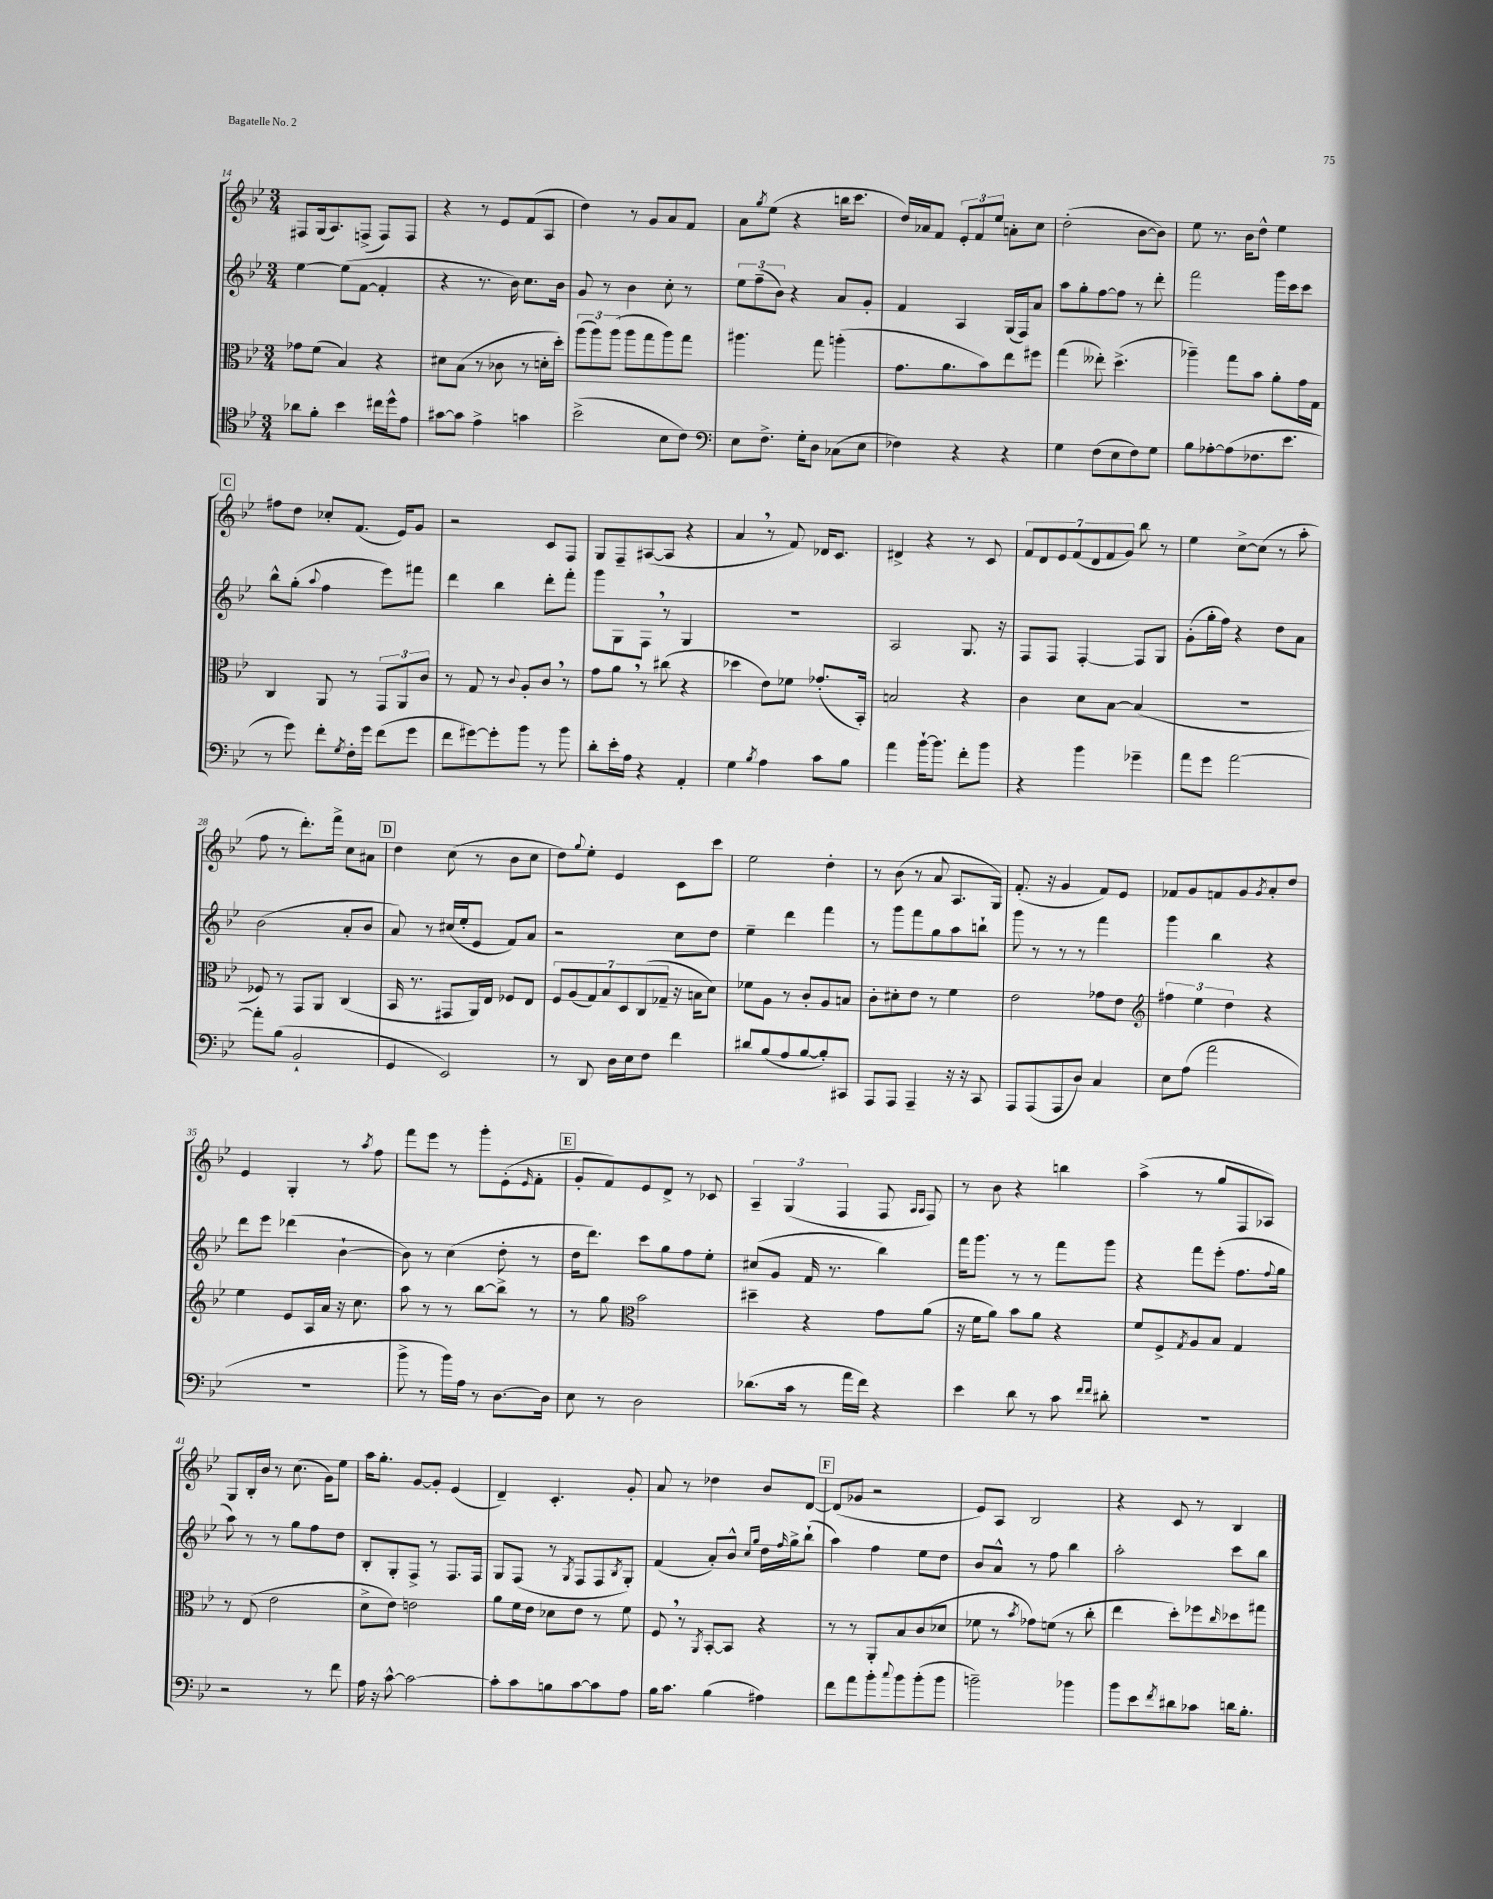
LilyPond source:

<<
\new StaffGroup <<
\new Staff = "s0" {
    \clef treble \key bes \major \numericTimeSignature \time 3/4
    fis8 g16( a8.) f8->( f8) f8 |
    r4 r8 ees'8 f'8( a8 |
    d''4) r8 g'8 a'8 f'8 |
    a'8 \acciaccatura { g''8 } ees''8( r4 b''16 c'''8. |
    d''16) aes'16 f'8 \tuplet 3/2 { ees'8-. f'8 ees''8 } a'8-. c''8 |
    d''2-.( bes'8~ bes'8) |
    ees''8 r8. bes'16 d''8-^ ees''4 |
    \mark \markup { \box "C" } fis''8 d''8 ces''8-. f'8.( ees'16) g'8 |
    r2 c'8 f8 |
    g8 f8-- ais8~( ais8 r4 |
    a'4 \breathe r8 f'8) des'16 c'8. |
    dis'4-> r4 r8 c'8 |
    \tuplet 7/4 { f'8 d'8 ees'8 f'8( d'8 f'8 g'8) } bes''8 r8 |
    ees''4 c''8~-> c''8( r8 a''8-. |
    f''8 r8 d'''8.-.) f'''16-> c''8 ais'8 |
    \mark \markup { \box "D" } d''4 c''8( r8 bes'8 c''8 |
    d''8) \appoggiatura { g''8 } ees''8-. ees'4 c'8 c'''8 |
    ees''2 d''4-. |
    r8 bes'8( r8 a'8 a8. g16) |
    f'8.-.( r16 g'4 f'8) ees'8 |
    fes'8 g'8 f'8 g'8 \acciaccatura { g'8 } a'8-. d''8 |
    ees'4 g4-. r8 \acciaccatura { a''8 } f''8 |
    f'''8 ees'''8 r8 g'''8-. ees'8-.( \grace { ees'16 } f'8-. |
    \mark \markup { \box "E" } g'8-. f'8) ees'8 d'8-> r8 ces'8 |
    \tuplet 3/2 { a4-- g4( f4 } f8 \grace { a16 a16 } f8) |
    r8 bes'8 r4 b''4 |
    a''4->( r8 g''8 f8 aes8) |
    g8 bes16-. bes'16 r8 c''8.( g'16) ees''8 |
    a''16 g''8.-. g'8~ g'8-. ees'4( |
    d'4--) c'4.-. g'8-. |
    a'8 r8 des''4 bes'8 d'8~ |
    \mark \markup { \box "F" } d'8( ges'8 r2 |
    ees'8) a8 bes2 |
    r4 c'8 r8 bes4 \bar "|." |
}
\new Staff = "s1" {
    \clef treble \key bes \major \numericTimeSignature \time 3/4
    ees''4~ ees''8( f'8~ f'4-. |
    r4 r8. bes'16) c''8. bes'16 |
    g'8 r8 bes'4 c''8-. r8 |
    \tuplet 3/2 { ees''8 f''8--( bes'8) } r4 a'8 g'8-. |
    f'4 a4 g16( f16) a'8 |
    a''8 g''8-. f''8~ f''8 r8 d'''8-. |
    f'''2 g'''16 c'''16 c'''8 |
    \mark \markup { \box "C" } bes''8-^ g''8-.( \appoggiatura { a''8 } f''4 ees'''8) fis'''8 |
    d'''4 bes''4 d'''8-. f'''8-. |
    g'''8 g8 f8 \breathe r8 g4 |
    R2. |
    a2 g8. r16 |
    f8 f8 f4~-. f8 g8 |
    g'8-.( g''16-. f''16) r4 d''8 a'8 |
    bes'2( a'8-. bes'8 |
    \mark \markup { \box "D" } a'8) r8 cis''16( ees''16-. ees'8 f'8) a'8 |
    r2 c''8 d''8 |
    ees''4-- d'''4 f'''4 |
    r8 g'''8 f'''8 g''8 a''8 b''8-! |
    g'''8 r8 r8 r8 f'''4 |
    g'''4 bes''4 r4 |
    d'''8 ees'''8 des'''4( bes'4~-! |
    bes'8) r8 c''4( d''8-. r8 |
    \mark \markup { \box "E" } d''16 d'''8.) c'''8 g''8 f''8 ees''8-. |
    cis''8( g'8 f'16 r8. bes''4) |
    f'''16 g'''8. r8 r8 f'''8 g'''8 |
    r4 f'''8 ees'''8-.( f''8. \appoggiatura { f''8 } g''16 |
    a''8) r8 r8 g''8 f''8 d''8 |
    bes8-. g8-. f8-> r8 f8. f16 |
    g8 f8( r8 \acciaccatura { g8 } f8 f8 \acciaccatura { bes8 } g8-.) |
    f'4( a'8-.) bes'8-^ \grace { c''16 g''16 } d''16 \grace { f''16 } g''16-> bes''8-!( |
    \mark \markup { \box "F" } a''4) f''4 ees''8 d''8 |
    bes'8 a'8-^ r8 f''8 bes''4 |
    a''2-. c'''8 bes''8 \bar "|." |
}
\new Staff = "s2" {
    \clef alto \key bes \major \numericTimeSignature \time 3/4
    ges'8 f'8( bes4) r4 |
    dis'8 bes8( r8 ces'8 r8 d'16-. d''16-.) |
    \tuplet 3/2 { a''8( a''8) a''8( } a''8 g''8 a''8) g''8 |
    ais''4. g''8 a''4-.( |
    g'8. a'8. bes'8) ees''8 fis''8 |
    g''4( eeses''8-.) d''4.->( |
    aes''4--) g''8 bes'8 a'8-. g'16 g16 |
    \mark \markup { \box "C" } c4 a,8 r8 \tuplet 3/2 { g,8 a,8 c'8 } |
    r8 g8 r8 \appoggiatura { c'8 } a8-. c'8 \breathe r8 |
    g'8 a'8 \breathe r8 cis''8( r4 |
    des''4 ees'8) fes'8 ges'8.-.( bes,16-.) |
    b2 r4 |
    c'4 d'8 bes8~ bes4( |
    R2. |
    fes8) r8 g,8 a,8 c4( |
    \mark \markup { \box "D" } bes,16 r8. gis,8 a,16) ees16 fes8 ees8 |
    \tuplet 7/4 { f8 a8( g8) bes8 d8 c8( ges8-- } r16 b16 d'8) |
    fes'8 a8 r8 c'8-. a8 b8 |
    c'8-. dis'8-. ees'8 r8 f'4 |
    ees'2 ges'8 ees'8 |
    \clef treble \tuplet 3/2 { fis''4 ees''4 d''4 } r4 |
    ees''4 ees'8 a16 a'16 r16 c''8. |
    a''8 r8 r8 bes''8~ bes''8-> r8 |
    \mark \markup { \box "E" } r8 g''8 \clef alto bes'2 |
    dis''4-- r4 g'8 a'8( |
    r16 f'16 a'8) bes'8 a'8 r4 |
    f'8 f8-> \acciaccatura { g8 } a8 bes8 g4 |
    r8 ees8( ees'2 |
    d'8-> ees'8) e'2 |
    a'8 f'16 ees'16 des'8 ees'8 r8 f'8 |
    f8 \breathe r8 \acciaccatura { a,8 } bes,8~-. bes,8 r4 |
    \mark \markup { \box "F" } r8 r8 a,8-. bes8 c'8( des'8 |
    fes'8 r8 \acciaccatura { bes'8 } ges'8) f'8( r8 c''8-. |
    ees''4 d''8-.) fes''8 \grace { c''16 } des''8 gis''8 \bar "|." |
}
\new Staff = "s3" {
    \clef tenor \key bes \major \numericTimeSignature \time 3/4
    aes'8 f'8-. bes'4 cis''16 d''16-^ ees'8 |
    gis'8~ gis'8 ees'4-> g'4 |
    bes'2->( bes8 c'8) |
    \clef bass ees8 f8.-> g16-. d8 ces8( ees8 |
    fes4) r4 r4 |
    g4 f8( ees8 f8) g8 |
    bes8 aes8~-. aes8( fes8. ees'8. |
    \mark \markup { \box "C" } r8 g'8) f'8-. \acciaccatura { g8 } f16-. g'16 f'8( g'8 |
    f'8 gis'8~) gis'8-. bes'8 r8 bes'8 |
    d'8-. ees'16-. a16 r4 a,4-. |
    g4 \acciaccatura { bes8 } a4 c'8 bes8 |
    a'4 bes'16~-! bes'8. f'8-. bes'8 |
    r4 bes'4 ges'4-- |
    a'8 g'8 a'2~ |
    a'8-. bes8( bes,2-! |
    \mark \markup { \box "D" } g,4 ees,2) |
    r8 d,8 d16 ees16 f8 f'4 |
    dis'8 bes8( a8 bes8~ bes8-.) cis,8 |
    a,,8 a,,8 a,,4-- r16 r16 c,8 |
    a,,8 a,,8( a,,8 d8) c4 |
    ees8 a8( a'2 |
    R2. |
    bes'8-> r8 bes'16) a16 r8 d8.~ d16 |
    \mark \markup { \box "E" } ees8 r8 d2 |
    des'8.( c'16 r8 a'16 f'16) r4 |
    ees'4 d'8 r8 c'8 \grace { f'16 f'16 } dis'8-. |
    R2. |
    r2 r8 f'8 |
    a16 r16 c'8~-^ c'2~ |
    c'8-. c'8 b8 c'8~ c'8 a8 |
    bes16 c'8. bes4( ais4) |
    \mark \markup { \box "F" } f'8 a'8 bes'8-. \appoggiatura { c''8 } bes'8 bes'8-.( bes'8 |
    b'2--) bes'4 |
    bes'8 ees'8 \acciaccatura { f'8 } dis'8 ces'8 d'16 bes8.-. \bar "|." |
}
>>
>>
\layout { \context { \Score currentBarNumber = #14 } }
